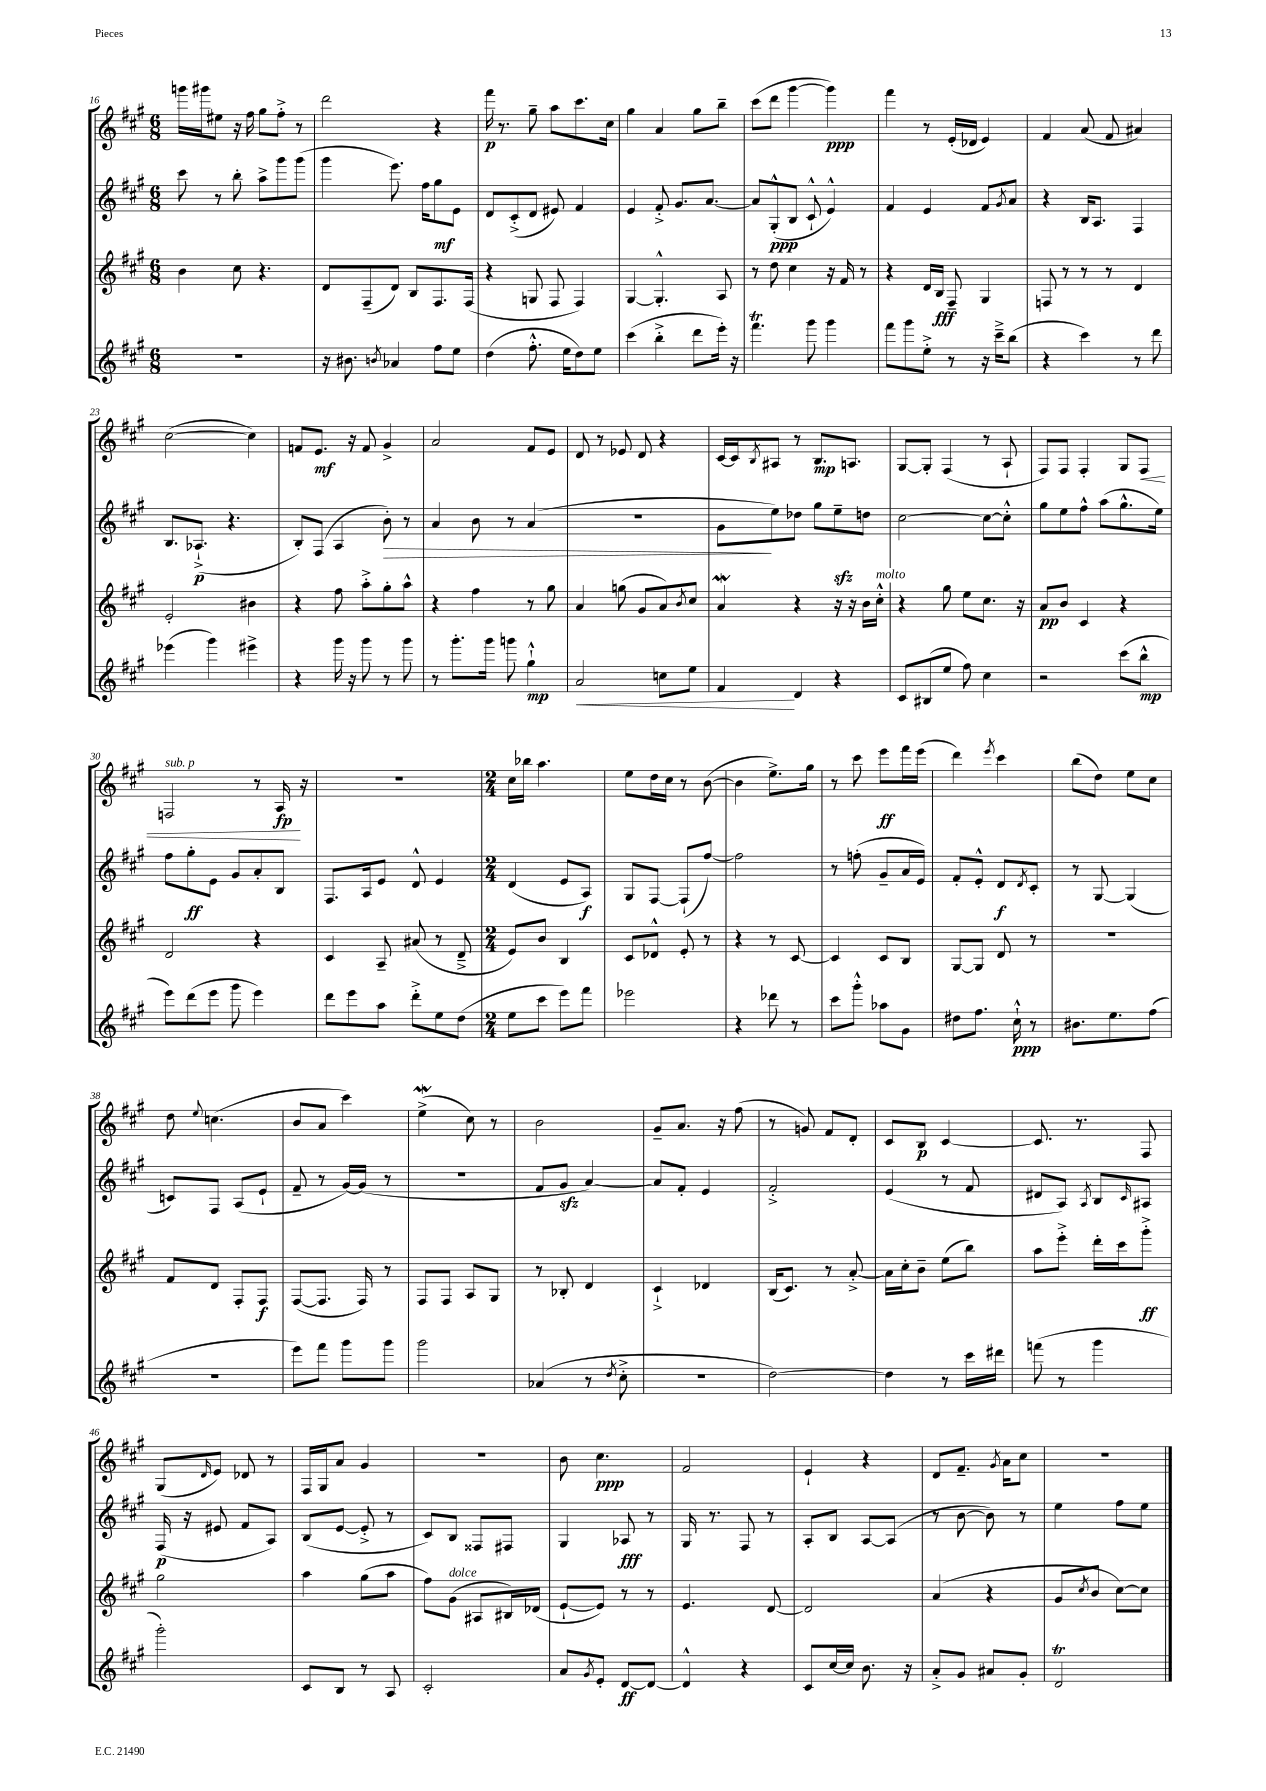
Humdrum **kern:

**kern	**dynam	**kern	**dynam	**kern	**dynam	**kern	**dynam
*part4	*part4	*part3	*part3	*part2	*part2	*part1	*part1
*staff4	*staff4	*staff3	*staff3	*staff2	*staff2	*staff1	*staff1
*clefG2	*	*clefG2	*	*clefG2	*	*clefG2	*
*k[f#c#g#]	*	*k[f#c#g#]	*	*k[f#c#g#]	*	*k[f#c#g#]	*
*M6/8	*	*M6/8	*	*M6/8	*	*M6/8	*
=16	=16	=16	=16	=16	=16	=16	=16
2.r	.	4b\	.	8ccc#\	.	16gggn\LL	.
.	.	.	.	.	.	16ggg#X\J	.
.	.	.	.	8r	.	8ee#X\J	.
.	.	8cc#\	.	8bb'\	.	16r	.
.	.	.	.	.	.	16ff#\	.
.	.	4.r	.	8aa^\L	.	8gg#\L	.
.	.	.	.	8ggg#\	.	8ff#'^\J	.
.	.	.	.	(8ggg#\J	.	8r	.
=17	=17	=17	=17	=17	=17	=17	=17
16r	.	8d/L	.	4ggg#\	.	2ddd\	.
8.b#X\	.	.	.	.	.	.	.
.	.	(8F#~/	.	.	.	.	.
8qbn/	.	.	.	.	.	.	.
4a-X/	.	8d/J)	.	8.eee\)	.	.	.
.	.	8B/L	.	.	.	.	.
.	.	.	.	16ff#\KL	.	.	.
8ff#\L	.	8.F#/	.	8gg#\	mf	4r	.
8ee\J	.	.	.	8e\J	.	.	.
.	.	(16F#/Jk	.	.	.	.	.
=18	=18	=18	=18	=18	=18	=18	=18
(4dd\	.	4r	.	8d/L	.	16fff#\	p
.	.	.	.	.	.	8.r	.
.	.	.	.	(8c#'^/	.	.	.
8.ff#'^^\	.	8Gn/	.	8d/J	.	8gg#~\	.
.	.	8F#/	.	8e#X/)	.	8aa\L	.
16ee\KL	.	.	.	.	.	.	.
8dd\)	.	4F#/)	.	4f#/	.	8.ccc#\	.
8ee\J	.	.	.	.	.	.	.
.	.	.	.	.	.	16cc#\Jk	.
=19	=19	=19	=19	=19	=19	=19	=19
(4ccc#\	.	[4G#/	.	4e/	.	4gg#\	.
4bb'^\	.	4.G#'^^/]	.	8f#'^/	.	4a/	.
.	.	.	.	8.g#/L	.	.	.
8ddd\L	.	.	.	.	.	8gg#\L	.
.	.	.	.	[8.a/J	.	.	.
16eee'\Jk)	.	8A/	.	.	.	8bb~\J	.
16r	.	.	.	.	.	.	.
=20	=20	=20	=20	=20	=20	=20	=20
4.fff#T\	.	8r	.	8a/L]	.	(8ccc#\L	.
.	.	8dd\	.	(8G#'^^/	ppp	8ddd\J	.
.	.	4cc#\	.	8B/J	.	[4ggg#\	.
8ggg#\	.	.	.	8c#`^^/	.	.	.
4ggg#\	.	16r	.	4e^^/)	.	4ggg#\])	ppp
.	.	16f#/	.	.	.	.	.
.	.	8r	.	.	.	.	.
=21	=21	=21	=21	=21	=21	=21	=21
8fff#\L	.	4r	.	4f#/	.	4fff#\	.
8ggg#\	.	.	.	.	.	.	.
8ee'^\J	.	16d/LL	.	4e/	.	8r	.
.	.	16B/JJ	fff	.	.	.	.
8r	.	8F#~/	.	.	.	(16e'/LL	.
.	.	.	.	.	.	16d-X/JJ	.
16r	.	4G#/	.	8f#/L	.	4e/)	.
16ccc#~^\KL	.	.	.	.	.	.	.
.	.	.	.	8qg#/	.	.	.
(8bb\J	.	.	.	8a/J	.	.	.
=22	=22	=22	=22	=22	=22	=22	=22
4r	.	8Fn/	.	4r	.	4f#/	.
.	.	8r	.	.	.	.	.
4ccc#\)	.	8r	.	16B/KL	.	(8a/	.
.	.	.	.	8.A/J	.	.	.
.	.	8r	.	.	.	8f#/	.
8r	.	4d/	.	4F#/	.	4a#X/)	.
8ddd\	.	.	.	.	.	.	.
!!LO:LB:g=z
=23	=23	=23	=23	=23	=23	=23	=23
(4eee-X\	.	2e'/	.	8.B/L	.	([2cc#\	.
.	.	.	.	(8.A-X`^/J	p	.	.
4ggg#\)	.	.	.	.	.	.	.
.	.	.	.	4.r	.	.	.
4eee#X^\	.	4b#X\	.	.	.	4cc#\])	.
=24	=24	=24	=24	=24	=24	=24	=24
4r	.	4r	.	8B'/L)	.	8fn/L	.
.	.	.	.	(8F#/J	.	8.e/J	mf
16ggg#\	.	8ff#\	.	4A/	.	.	.
16r	.	.	.	.	.	16r	.
8ggg#\	.	8aa'^\L	.	.	.	8f/	.
!	!	!	!	!	!LO:HP:b	!	!
8r	.	8gg#'\	.	8b'\)	>	4g#^/	.
8ggg#\	.	8aa^^\J	.	8r	.	.	.
=25	=25	=25	=25	=25	=25	=25	=25
8r	.	4r	.	4a/	.	2a/	.
8.ggg#'\L	.	.	.	.	.	.	.
.	.	4ff#\	.	8b\	.	.	.
16ggg#\Jk	.	.	.	.	.	.	.
8gggn\	.	.	.	8r	.	.	.
4gg#`^^\	mp	8r	.	(4a/	.	8f#/L	.
.	.	8gg#\	.	.	.	8e/J	.
=26	=26	=26	=26	=26	=26	=26	=26
!	!LO:HP:b	!	!	!	!	!	!
2a/	<	4a/	.	2.r	.	8d/	.
.	.	.	.	.	.	8r	.
.	.	(8ggn\	.	.	.	8e-X/	.
.	.	8g#/L	.	.	.	8d/	.
8ccn\L	.	8a/)	.	.	.	4r	.
.	.	8qb/	.	.	.	.	.
8ee\J	.	8cc#/J	.	.	.	.	.
=27	=27	=27	=27	=27	=27	=27	=27
4f#/	.	4aw/	.	8g#\L	.	[16c#/LL	.
.	.	.	.	.	.	16c#/J]	.
.	.	.	.	.	.	8qB/	.
.	.	.	.	8ee\)	]	8A#X/J	.
4d/	[	4r	.	8dd-X\J	.	8r	.
.	.	.	.	8gg#\L	.	8.B/L	mp
4r	.	16r	.	8eezz~\	.	.	.
.	.	16r	.	.	.	8.An/J	.
.	.	16b\LL	.	8ddn\J	.	.	.
!	!	!LO:TX:a:i:t=molto	!	!	!	!	!
.	.	16cc#'^^\JJ	.	.	.	.	.
=28	=28	=28	=28	=28	=28	=28	=28
8c#/L	.	4r	.	[2cc#\	.	[8G#/L	.
(8B#X/	.	.	.	.	.	8G#'/J]	.
8ee/J	.	8gg#\	.	.	.	(4F#/	.
8ff#\)	.	8ee\L	.	.	.	.	.
4cc#\	.	8.cc#\J	.	8cc#\L_	.	8r	.
.	.	.	.	8cc#'^^\J]	.	8A`/	.
.	.	16r	.	.	.	.	.
=29	=29	=29	=29	=29	=29	=29	=29
2r	.	8a/L	pp	8gg#\L	.	8F#/L)	.
.	.	8b/J	.	8ee\	.	8F#/J	.
.	.	4c#/	.	8ff#^^\J	.	4F#'/	.
.	.	.	.	(8aa\L	.	.	.
(8ccc#\L	.	4r	.	8.gg#^^\	.	8G#/L	.
!	!	!	!	!	!	!	!LO:HP:b
8bb^^\J	mp	.	.	.	.	8F#/J	<
.	.	.	.	16ee\Jk)	.	.	.
!!LO:LB:g=z
=30	=30	=30	=30	=30	=30	=30	=30
!	!	!	!	!	!	!LO:TX:a:i:t=sub. p	!
8eee\L)	.	2d/	.	8ff#\L	.	2Fn/	.
(8ddd\	.	.	.	8gg#'\	ff	.	.
8eee\J	.	.	.	8e\J	.	.	.
8ggg#\	.	.	.	8g#/L	.	.	.
4eee\)	.	4r	.	8a'/	.	8r	.
.	.	.	.	8B/J	.	16A/	fp
.	.	.	.	.	.	16r	[
=31	=31	=31	=31	=31	=31	=31	=31
8ddd\L	.	4c#/	.	8.F#/L	.	2.r	.
8eee\	.	.	.	.	.	.	.
.	.	.	.	16A/k	.	.	.
8aa\J	.	8A~/	.	8e/J	.	.	.
8ddd'^\L	.	(8a#X/	.	8d^^/	.	.	.
8ee\	.	8r	.	4e/	.	.	.
(8dd\J	.	8d~^/	.	.	.	.	.
=32	=32	=32	=32	=32	=32	=32	=32
*M2/4	*	*M2/4	*	*M2/4	*	*M2/4	*
8ee\L	.	8e/L)	.	(4d/	.	16cc#\LL	.
.	.	.	.	.	.	16bb-X\JJ	.
8ccc#\J	.	8b/J	.	.	.	4.aa\	.
8eee\L)	.	4B/	.	8e/L	.	.	.
8fff#\J	.	.	.	8A/J)	f	.	.
=33	=33	=33	=33	=33	=33	=33	=33
2eee-X\	.	8c#/L	.	8G#/L	.	8ee\L	.
.	.	8d-X^^/J	.	[8F#/J	.	16dd\L	.
.	.	.	.	.	.	16cc#\JJ	.
.	.	8e'/	.	(8F#`/L]	.	8r	.
.	.	8r	.	[8ff#/J)	.	([8b\	.
=34	=34	=34	=34	=34	=34	=34	=34
4r	.	4r	.	2ff#\]	.	4b\]	.
8ddd-X\	.	8r	.	.	.	8.ee^\L)	.
8r	.	[8c#/	.	.	.	.	.
.	.	.	.	.	.	16gg#\Jk	.
=35	=35	=35	=35	=35	=35	=35	=35
8ccc#\L	.	4c#/]	.	8r	.	8r	.
8ggg#'^^\J	.	.	.	(8ffn'\	.	8ccc#\	.
8aa-X\L	.	8c#/L	.	8g#~/L	.	8eee\L	ff
8g#\J	.	8B/J	.	16a/L	.	16fff#\L	.
.	.	.	.	16e/JJ)	.	(16eee\JJ	.
=36	=36	=36	=36	=36	=36	=36	=36
8dd#X\L	.	[8G#/L	.	8f#'/L	.	4ddd\)	.
8.ff#\J	.	8G#/J]	.	8e'^^/J	.	.	.
.	.	.	.	.	.	8qeee/	.
.	.	8d/	.	8d/L	f	4ccc#\	.
16cc#`^^\	ppp	.	.	.	.	.	.
.	.	.	.	8qd/	.	.	.
8r	.	8r	.	8c#'/J	.	.	.
=37	=37	=37	=37	=37	=37	=37	=37
8.b#X\L	.	2r	.	8r	.	(8bb\L	.
.	.	.	.	[8G#/	.	8dd\J)	.
8.ee\	.	.	.	.	.	.	.
.	.	.	.	(4G#/]	.	8ee\L	.
(8ff#\J	.	.	.	.	.	8cc#\J	.
!!LO:LB:g=z
=38	=38	=38	=38	=38	=38	=38	=38
2r	.	8f#/L	.	8cn/L)	.	8dd\	.
.	.	.	.	.	.	8qqee/	.
.	.	8d/J	.	8F#/J	.	(4.ccn\	.
.	.	8F#'/L	.	(8A/L	.	.	.
.	.	8F#/J	f	8e`/J	.	.	.
=39	=39	=39	=39	=39	=39	=39	=39
8eee\L)	.	([8F#/L	.	8f#~/	.	8b/L	.
8fff#\J	.	8.F#/J]	.	8r	.	8a/J	.
8ggg#\L	.	.	.	[16g#/LL)	.	4ccc#\)	.
.	.	16F#/)	.	(16g#/JJ]	.	.	.
8ggg#\J	.	8r	.	8r	.	.	.
=40	=40	=40	=40	=40	=40	=40	=40
2ggg#\	.	8F#/L	.	2r	.	(4eeW^\	.
.	.	8F#/J	.	.	.	.	.
.	.	8A/L	.	.	.	8cc#\)	.
.	.	8G#/J	.	.	.	8r	.
=41	=41	=41	=41	=41	=41	=41	=41
(4a-X/	.	8r	.	8f#/L	.	2b\	.
.	.	8B-X'/	.	8g#zz/J	.	.	.
8r	.	4d/	.	[4a/)	.	.	.
8qdd/	.	.	.	.	.	.	.
8cc#'^\	.	.	.	.	.	.	.
=42	=42	=42	=42	=42	=42	=42	=42
2r	.	4c#`^/	.	8a/L]	.	8g#~/L	.
.	.	.	.	8f#'/J	.	8.a/J	.
.	.	4d-X/	.	4e/	.	.	.
.	.	.	.	.	.	16r	.
.	.	.	.	.	.	(8ff#\	.
=43	=43	=43	=43	=43	=43	=43	=43
[2dd\)	.	(16B/KL	.	2f#'^/	.	8r	.
.	.	8.c#/J)	.	.	.	.	.
.	.	.	.	.	.	8gn/)	.
.	.	8r	.	.	.	8f#/L	.
.	.	[8a'^/	.	.	.	8d'/J	.
=44	=44	=44	=44	=44	=44	=44	=44
4dd\]	.	16a\LL]	.	(4e/	.	8c#/L	.
.	.	16cc#'\J	.	.	.	.	.
.	.	8b~\J	.	.	.	8B/J	p
8r	.	(8ee\L	.	8r	.	[4c#/	.
16ccc#\LL	.	8bb\J)	.	8f#/	.	.	.
16ddd#X\JJ	.	.	.	.	.	.	.
=45	=45	=45	=45	=45	=45	=45	=45
(8fffn\	.	8aa\L	.	8d#X/L	.	8.c#/]	.
8r	.	8eee'^\J	.	8A/J)	.	.	.
.	.	.	.	.	.	8.r	.
.	.	.	.	8qA/	.	.	.
4ggg#\	.	16ddd'\LL	.	8B/L	.	.	.
.	.	16ccc#\J	.	.	.	.	.
.	.	.	.	16qqc#/	.	.	.
.	.	8ggg#'^\J	ff	8A#X/J	.	8F#/	.
!!LO:LB:g=z
=46	=46	=46	=46	=46	=46	=46	=46
2ggg#'\)	.	2gg#\	.	(16F#/	p	(8G#/L	.
.	.	.	.	16r	.	.	.
.	.	.	.	.	.	16qqd/	.
.	.	.	.	8e#X/	.	8e/J)	.
.	.	.	.	8f#/L	.	8d-X/	.
.	.	.	.	8A/J)	.	8r	.
=47	=47	=47	=47	=47	=47	=47	=47
8c#/L	.	4aa\	.	(8B/L	.	16F#/LL	.
.	.	.	.	.	.	16G#/J	.
8B/J	.	.	.	[8e/J	.	8a/J	.
8r	.	(8gg#\L	.	8e'^/]	.	4g#/	.
8A/	.	8aa\J	.	8r	.	.	.
=48	=48	=48	=48	=48	=48	=48	=48
2c#'/	.	8ff#\L)	.	8c#/L)	.	2r	.
!	!	!LO:TX:a:i:t=dolce	!	!	!	!	!
.	.	(8g#\J	.	8B/J	.	.	.
.	.	8A#X/L	.	8F##X/L	.	.	.
.	.	16B#X/L)	.	8F#X/J	.	.	.
.	.	(16d-X/JJ	.	.	.	.	.
=49	=49	=49	=49	=49	=49	=49	=49
8a/L	.	[8e`/L	.	4G#/	.	8b\	.
8qg#/	.	.	.	.	.	.	.
8e'/J	.	8e/J])	.	.	.	4.cc#\	ppp
[8d/L	ff	8r	.	8A-X/	fff	.	.
8d/J_	.	8r	.	8r	.	.	.
=50	=50	=50	=50	=50	=50	=50	=50
4d^^/]	.	4.e/	.	16G#/	.	2f#/	.
.	.	.	.	8.r	.	.	.
4r	.	.	.	8F#/	.	.	.
.	.	[8d/	.	8r	.	.	.
=51	=51	=51	=51	=51	=51	=51	=51
8c#/L	.	2d/]	.	8A'/L	.	4e`/	.
[16cc#/L	.	.	.	8B/J	.	.	.
16cc#/JJ]	.	.	.	.	.	.	.
8.b\	.	.	.	[8A/L	.	4r	.
.	.	.	.	(8A/J]	.	.	.
16r	.	.	.	.	.	.	.
=52	=52	=52	=52	=52	=52	=52	=52
8a'^/L	.	(4a/	.	8r	.	8d/L	.
8g#/J	.	.	.	[8b\	.	8.f#~/J	.
8a#X/L	.	4r	.	8b\])	.	.	.
.	.	.	.	.	.	8qg#/	.
.	.	.	.	.	.	16a\KL	.
8g#'/J	.	.	.	8r	.	8cc#\J	.
=53	=53	=53	=53	=53	=53	=53	=53
2dT/	.	8g#/L	.	4ee\	.	2r	.
.	.	8qcc#/	.	.	.	.	.
.	.	8b/J	.	.	.	.	.
.	.	[8cc#\L)	.	8ff#\L	.	.	.
.	.	8cc#\J]	.	8ee\J	.	.	.
==	==	==	==	==	==	==	==
*-	*-	*-	*-	*-	*-	*-	*-
